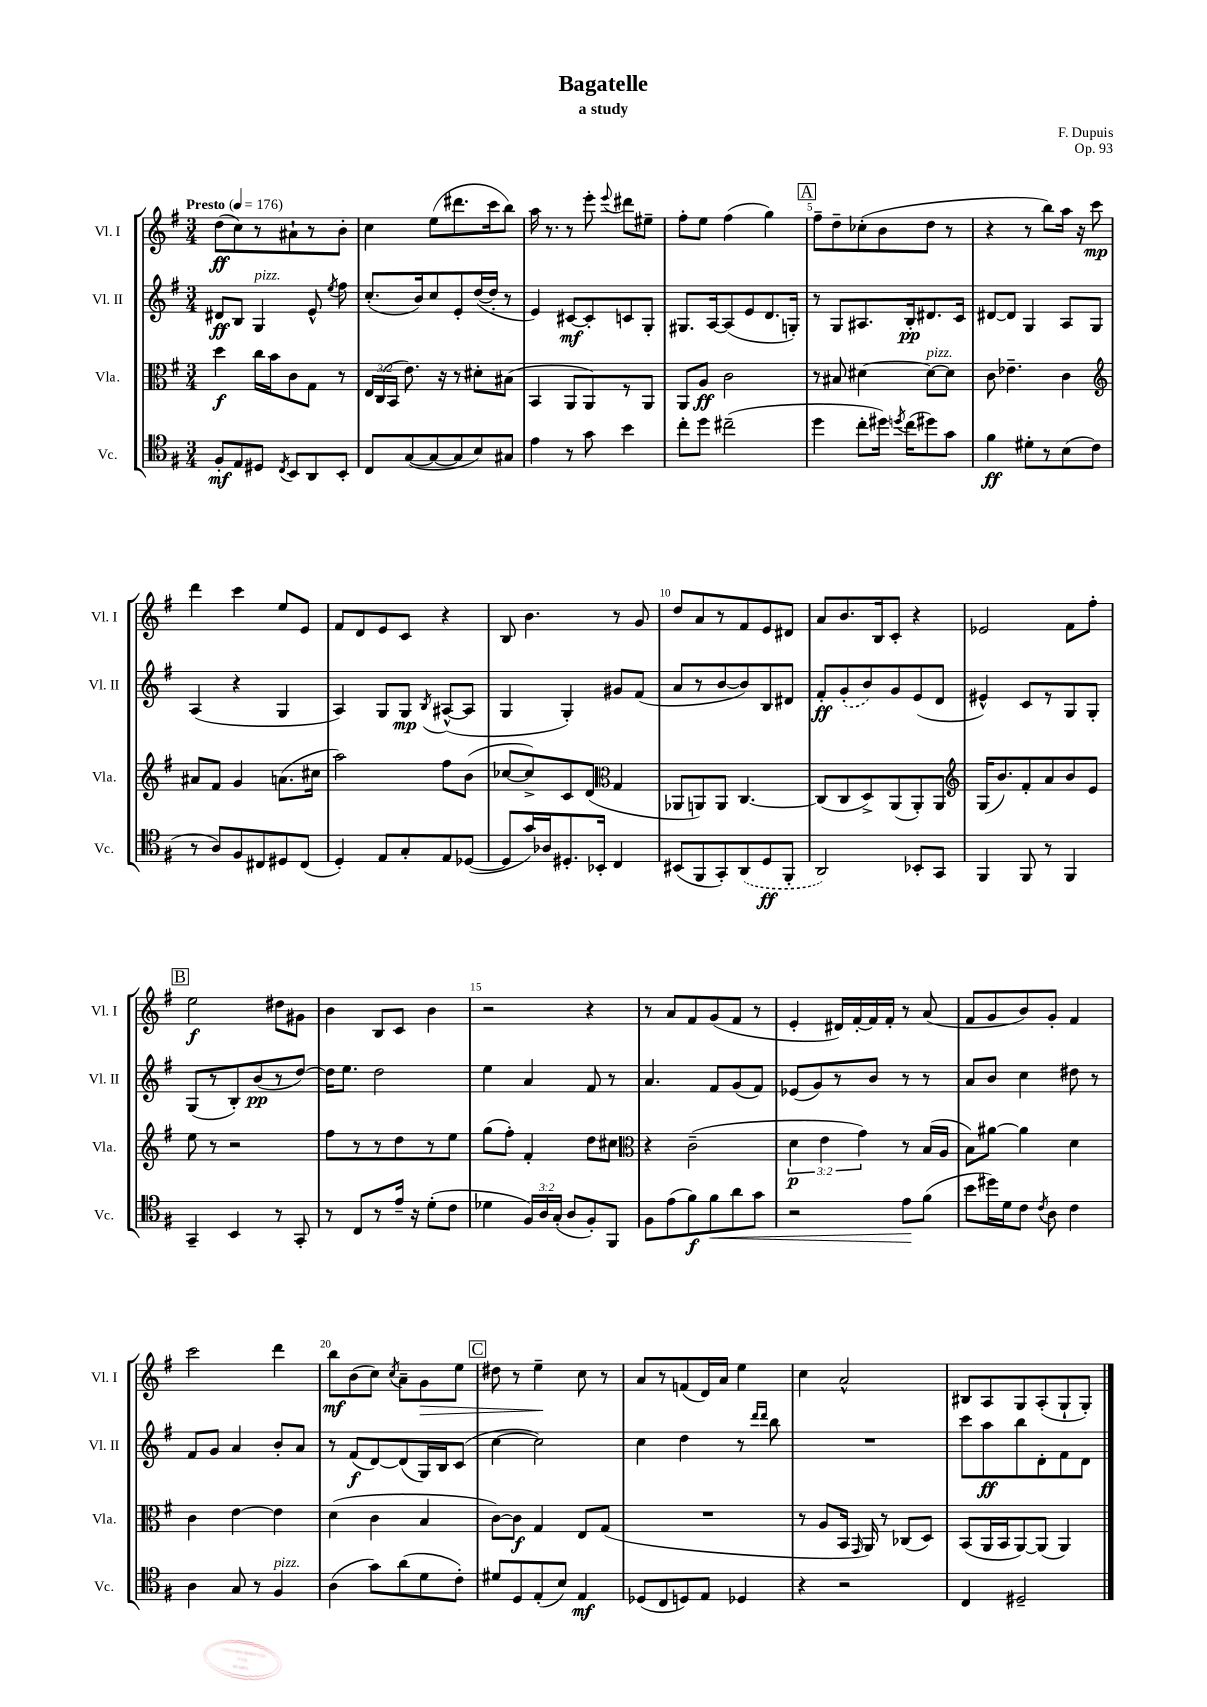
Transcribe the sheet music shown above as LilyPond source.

\header { title = "Bagatelle" composer = "F. Dupuis" subtitle = "a study" opus = "Op. 93" }
<<
\new StaffGroup <<
\new Staff = "s0" \with { instrumentName = "Vl. I" shortInstrumentName = "Vl. I" } {
    \clef treble \key g \major \numericTimeSignature \time 3/4 \tempo "Presto" 4 = 176
    \autoBeamOff d''8[\ff( c''8) r8 ais'8-! r8 b'8]-. |
    c''4 e''8[( dis'''8. c'''16 b''8]) |
    a''16 r8. r8 e'''8-. \appoggiatura { e'''8 } dis'''8[ eis''8]-- |
    fis''8[-. e''8] fis''4( g''4) |
    \mark \markup { \box "A" } fis''8[-- d''8-- ces''8-.( b'8 d''8] r8 |
    r4 r8 b''8[) a''16] r16 c'''8\mp |
    d'''4 c'''4 e''8[ e'8] |
    fis'8[ d'8 e'8 c'8] r4 |
    b8 b'4. r8 g'8 |
    d''8[ a'8 r8 fis'8 e'8 dis'8] |
    a'8[ b'8. b16 c'8]-. r4 |
    ees'2 fis'8[ fis''8]-. |
    \mark \markup { \box "B" } e''2\f dis''8[ gis'8] |
    b'4 b8[ c'8] b'4 |
    r2 r4 |
    r8 a'8[ fis'8 g'8( fis'8] r8 |
    e'4-. dis'16[) fis'16~-. fis'16 fis'16]-. r8 a'8( |
    fis'8[ g'8 b'8) g'8]-. fis'4 |
    c'''2 d'''4 |
    b''8[\mf b'8( c''8]) \acciaccatura { c''8 } a'8[-- g'8\> e''8] |
    \mark \markup { \box "C" } dis''8 r8 e''4--\! c''8 r8 |
    a'8[ r8 f'8( d'16) a'16] e''4 |
    c''4 a'2-^ |
    bis8[ a8 g8 a8-.( g8-! g8]-.) \bar "|." |
}
\new Staff = "s1" \with { instrumentName = "Vl. II" shortInstrumentName = "Vl. II" } {
    \clef treble \key g \major \numericTimeSignature \time 3/4
    \autoBeamOff dis'8[\ff b8] g4^\markup { \italic "pizz." } e'8-^ \acciaccatura { e''8 } fis''8 |
    c''8.[-.( b'16) c''8 e'8-. d''16~( d''16]-. r8 |
    e'4) cis'8[~\mf cis'8-. c'8 g8]-. |
    gis8.[ a16~ a8( e'8 d'8. g16]-.) |
    \mark \markup { \box "A" } r8 g8[ ais8. b16-.\pp dis'8. c'16] |
    dis'8[~ dis'8] g4 a8[ g8] |
    a4( r4 g4 |
    a4) g8[ g8]\mp \acciaccatura { b8 } ais8[~-^( ais8] |
    g4 g4-.) gis'8[ fis'8]( |
    a'8[ r8 b'8~ b'8) b8 dis'8] |
    fis'8[-.\ff \once \slurDashed g'8-.( b'8) g'8 e'8( d'8] |
    eis'4-^) c'8[ r8 g8 g8]-. |
    \mark \markup { \box "B" } g8[( r8 b8-.) b'8\pp( r8 d''8]~) |
    d''16[ e''8.] d''2 |
    e''4 a'4 fis'8 r8 |
    a'4. fis'8[ g'8( fis'8]) |
    ees'8[( g'8) r8 b'8] r8 r8 |
    a'8[ b'8] c''4 dis''8 r8 |
    fis'8[ g'8] a'4 b'8[-. a'8] |
    r8 fis'8[\f( d'8~) d'8( g16) b16 c'8]( |
    \mark \markup { \box "C" } c''4~ c''2) |
    c''4 d''4 r8 \grace { d'''16[ d'''16] } b''8 |
    R2. |
    c'''8[ a''8\ff b''8 d'8-. fis'8 d'8] \bar "|." |
}
\new Staff = "s2" \with { instrumentName = "Vla." shortInstrumentName = "Vla." } {
    \clef alto \key g \major \numericTimeSignature \time 3/4 \override Staff.TupletNumber.text = #tuplet-number::calc-fraction-text
    \autoBeamOff d''4\f c''16[ b'16 c'8 g8] r8 |
    \tuplet 3/2 { e16[ c16( b,16] } e'8.) r16 r8 dis'8[-. bis8]( |
    b,4 a,8[ a,8) r8 a,8] |
    a,8[ a8]\ff c'2 |
    \mark \markup { \box "A" } r8 bis8 dis'4~ dis'8[~^\markup { \italic "pizz." } dis'8] |
    c'8 ees'4.-- c'4 |
    \clef treble ais'8[ fis'8] g'4 a'8.[( cis''16] |
    a''2) fis''8[ b'8]( |
    ces''8[~ ces''8->) c'8 d'8]( \clef alto g4 |
    aes,8[ a,8) a,8] c4.~ |
    c8[( c8 d8->) a,8( a,8-.) a,8] |
    \clef treble g16[( b'8.) fis'8-. a'8 b'8 e'8] |
    \mark \markup { \box "B" } e''8 r8 r2 |
    fis''8[ r8 r8 d''8 r8 e''8] |
    g''8[( fis''8]-.) fis'4-. d''8[ cis''8] |
    \clef alto r4 c'2--( |
    \tuplet 3/2 { d'4\p e'4 g'4) } r8 b16[( a16] |
    b8[) ais'8]~ ais'4 d'4 |
    c'4 e'4~ e'4 |
    d'4( c'4 b4 |
    \mark \markup { \box "C" } c'8[~) c'8]\f g4 e8[ g8]( |
    R2. |
    r8 a8[ b,16] \grace { g,16 } a,16) r8 ces8[( d8]) |
    b,8[( a,16 b,16 a,8~) a,8]( a,4) \bar "|." |
}
\new Staff = "s3" \with { instrumentName = "Vc." shortInstrumentName = "Vc." } {
    \clef tenor \key g \major \numericTimeSignature \time 3/4 \override Staff.TupletNumber.text = #tuplet-number::calc-fraction-text
    \autoBeamOff fis8[-.\mf e8 dis8] \acciaccatura { c8 } b,8[ a,8 b,8]-. |
    c8[ g8~( g8~ g8 b8) gis8] |
    e'4 r8 g'8 b'4 |
    c''8[-. d''8] cis''2--( |
    \mark \markup { \box "A" } d''4 c''8[-. dis''16]) \acciaccatura { d''8 } c''16[( dis''8) g'8] |
    fis'4\ff dis'8[-. r8 b8( c'8] |
    r8 a8[) fis8 cis8 dis8 cis8]( |
    d4-.) e8[ g8-. e8 des8]~( |
    des8[ g'16) aes16 dis8.-. bes,16]-. c4 |
    bis,8[( fis,8 g,8-.) \once \slurDashed a,8( d8\ff fis,8]-. |
    a,2) bes,8[-. g,8] |
    fis,4 fis,8 r8 fis,4 |
    \mark \markup { \box "B" } g,4-- b,4 r8 g,8-. |
    r8 c8[ r8 e'16]-- r16 d'8[-.( c'8] |
    des'4 \tuplet 3/2 { fis16[) a16 g16]-.( } a8[ fis8-.) fis,8] |
    fis8[ e'8( fis'8\f) fis'8\< a'8 g'8] |
    r2 e'8[\! fis'8]( |
    b'8[ dis''16) d'16 c'8] \acciaccatura { c'8 } a8 c'4 |
    a4 g8 r8 fis4^\markup { \italic "pizz." } |
    a4( g'8[) a'8( d'8 c'8]-.) |
    \mark \markup { \box "C" } dis'8[ d8 e8-.( b8]) e4\mf |
    des8[( c8 d8) e8] des4 |
    r4 r2 |
    c4 dis2-- \bar "|." |
}
>>
>>
\layout { \context { \Score \override BarNumber.break-visibility = ##(#f #t #t) barNumberVisibility = #(every-nth-bar-number-visible 5) } }
